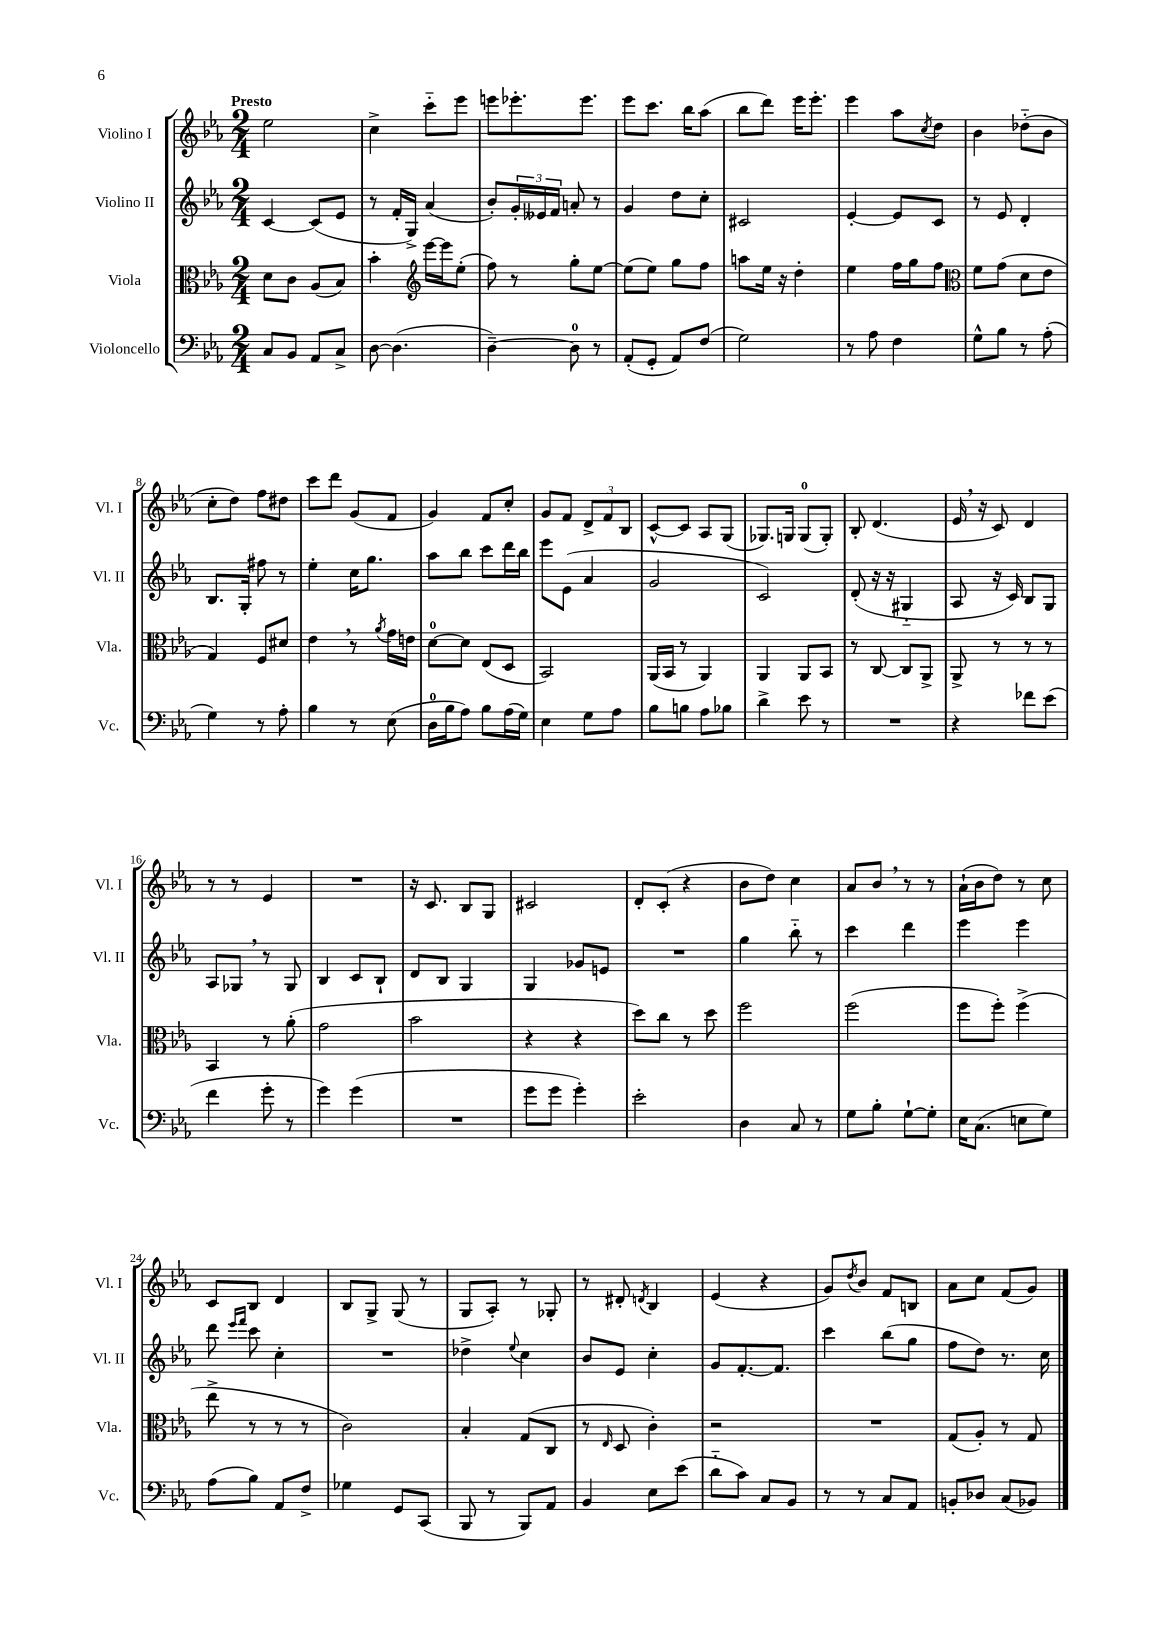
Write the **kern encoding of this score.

**kern	**kern	**kern	**kern
*staff4	*staff3	*staff2	*staff1
*clefF4	*clefC3	*clefG2	*clefG2
*k[b-e-a-]	*k[b-e-a-]	*k[b-e-a-]	*k[b-e-a-]
*M2/4	*M2/4	*M2/4	*M2/4
8C/L	8d\L	[4c/	2ee-\
8BB-/J	8c\J	.	.
8AA-/L	(8A-/L	(8c/]L	.
8C^/J	8B-/J)	8e-/J	.
=	=	=	=
[8D\	4b-'\	8r	4cc^\
(4.D\]	.	16f'/LL	.
.	.	16G^/JJ)	.
*	*clefG2	*	*
.	[16eee-\LL	(4a-/	8ccc'~\L
.	16eee-\]J	.	.
.	(8ee-'\J	.	8eee-\J
=	=	=	=
[4D~\)	8ff\)	8b-'/L)	8eee\L
.	8r	24g'/L	8.eee-'\
.	.	24e--/	.
.	.	24f/JJ	.
8D\]	8gg'\L	8a'/	.
.	.	.	8.eee-\J
8r	[8ee-\J	8r	.
=	=	=	=
(8AA-'/L	(8ee-\]L	4g/	8eee-\L
8GG'/J	8ee-\J)	.	8.ccc\J
8AA-/L)	8gg\L	8dd\L	.
.	.	.	16bb-\LK
(8F/J	8ff\J	8cc'\J	(8aa-\J
=	=	=	=
2G\)	8aa\L	2c#/	8bb-\L
.	16ee-\Jk	.	8ddd\J)
.	16r	.	.
.	4dd'\	.	16eee-\LK
.	.	.	8.eee-'\J
=	=	=	=
8r	4ee-\	[4e-'/	4eee-\
8A-\	.	.	.
4F\	16ff\LL	8e-/]L	8aa-\L
.	16gg\J	.	.
.	.	.	8qcc/
.	8ff\J	8c/J	8dd\J
=	=	=	=
*	*clefC3	*	*
8G^^\L	8f\L	8r	4b-\
8B-\J	(8g\J	8e-/	.
8r	8d\L	4d'/	(8dd-'~\L
(8A-'\	8e-\J	.	8b-\J
=	=	=	=
4G\)	4G/)	8.B-/L	8cc'\L
.	.	.	8dd\J)
.	.	16G'/Jk	.
8r	8F/L	8ff#\	8ff\L
8A-'\	8d#/J	8r	8dd#\J
=	=	=	=
4B-\	4e-\	4ee-'\	8ccc\L
.	.	.	8ddd\J
8r	8r	16cc\LK	(8g/L
.	.	8.gg\J	.
.	8qa-/	.	.
(8E-\	16g\LL	.	8f/J
.	16e\JJ	.	.
=	=	=	=
16D\LL	[8d\L	8aa-\L	4g/)
16B-\J	.	.	.
8A-\J)	8d\]J	8bb-\J	.
8B-\L	(8E-/L	8ccc\L	8f/L
(16A-\L	8D/J	16ddd\L	8cc'/J
16G\JJ)	.	16bb-\JJ	.
=	=	=	=
4E-\	2BB-/)	8eee-\L	8g/L
.	.	(8e-\J	8f/J
8G\L	.	4a-/	12d^/L
.	.	.	12f/
8A-\J	.	.	.
.	.	.	12B-/J
=	=	=	=
8B-\L	(16AA-/LL	2g/	[8c^^/L
.	16BB-/JJ	.	.
8B\J	8r	.	8c/]J
8A-\L	4AA-/)	.	8A-/L
8B-\J	.	.	(8G/J
=	=	=	=
4d^\	4AA-/	2c/)	8.G-/L)
.	.	.	16G/Jk
8e-\	8AA-/L	.	(8G/L
8r	8BB-/J	.	8G'/J)
=	=	=	=
2r	8r	(8d'/	8B-'/
.	[8C/	16r	(4.d/
.	.	16r	.
.	8C/]L	4G#'~/	.
.	8AA-^/J	.	.
=	=	=	=
4r	8AA-^/	8A-/	16e-/
.	.	.	16r
.	8r	16r	8c/)
.	.	16c/)	.
8f-\L	8r	8B-/L	4d/
(8e-\J	8r	8G/J	.
=	=	=	=
4f\	4BB-/	8A-/L	8r
.	.	8G-/J	8r
8g'\	8r	8r	4e-/
8r	(8a-'\	8G-/	.
=	=	=	=
4g\)	2g\	4B-/	2r
(4g\	.	8c/L	.
.	.	8B-`/J	.
=	=	=	=
2r	2b-\	8d/L	16r
.	.	.	8.c/
.	.	8B-/J	.
.	.	4G/	8B-/L
.	.	.	8G/J
=	=	=	=
8g\L	4r	4G/	2c#/
8g\J	.	.	.
4g'\)	4r	8g-/L	.
.	.	8e/J	.
=	=	=	=
2e-'\	8dd\L)	2r	8d'/L
.	8cc\J	.	(8c'/J
.	8r	.	4r
.	8dd\	.	.
=	=	=	=
4D\	2ff\	4gg\	8b-\L
.	.	.	8dd\J)
8C/	.	8bb-'~\	4cc\
8r	.	8r	.
=	=	=	=
8G\L	(2ff\	4ccc\	8a-/L
8B-'\J	.	.	8b-/J
[8G`\L	.	4ddd\	8r
8G'\]J	.	.	8r
=	=	=	=
16E-\LK	8ff\L	4eee-\	(16a-`\LL
(8.C\J	.	.	16b-\J
.	8ff'\J)	.	8dd\J)
8E\L	(4ff^\	4eee-\	8r
8G\J)	.	.	8cc\
=	=	=	=
(8A-\L	8ee-^\	8ddd\	8c/L
.	.	16qqeee-/LL	.
.	.	16qqfff/JJ	.
8B-\J)	8r	8ccc\	8B-/J
8AA-/L	8r	4cc'\	4d/
8F^/J	8r	.	.
=	=	=	=
4G-\	2c\)	2r	8B-/L
.	.	.	8G^/J
8GG/L	.	.	(8G/
(8CC/J	.	.	8r
=	=	=	=
8BBB-/	4B-'/	4dd-^\	8G/L
8r	.	.	8A-'/J)
.	.	8qqee-/	.
8BBB-/L)	(8G/L	4cc\	8r
8AA-/J	8C/J	.	8G-'/
=	=	=	=
4BB-/	8r	8b-/L	8r
.	16qqE-/	.	.
.	8D/	8e-/J	8d#'/
.	.	.	8qd/
8E-\L	4c'\)	4cc'\	4B-/
(8e-\J	.	.	.
=	=	=	=
8d'~\L	2r	8g/L	(4e-/
8c\J)	.	[8.f'/	.
8C/L	.	.	4r
.	.	8.f/]J	.
8BB-/J	.	.	.
=	=	=	=
8r	2r	4ccc\	8g/L)
.	.	.	8qdd/
8r	.	.	8b-/J
8C/L	.	(8bb-\L	8f/L
8AA-/J	.	8gg\J	8B/J
=	=	=	=
8BB'/L	(8G/L	8ff\L	8a-\L
8D-/J	8A-'/J)	8dd\J)	8cc\J
(8C/L	8r	8.r	(8f/L
8BB-/J)	8G/	.	8g/J)
.	.	16cc\	.
==	==	==	==
*-	*-	*-	*-
